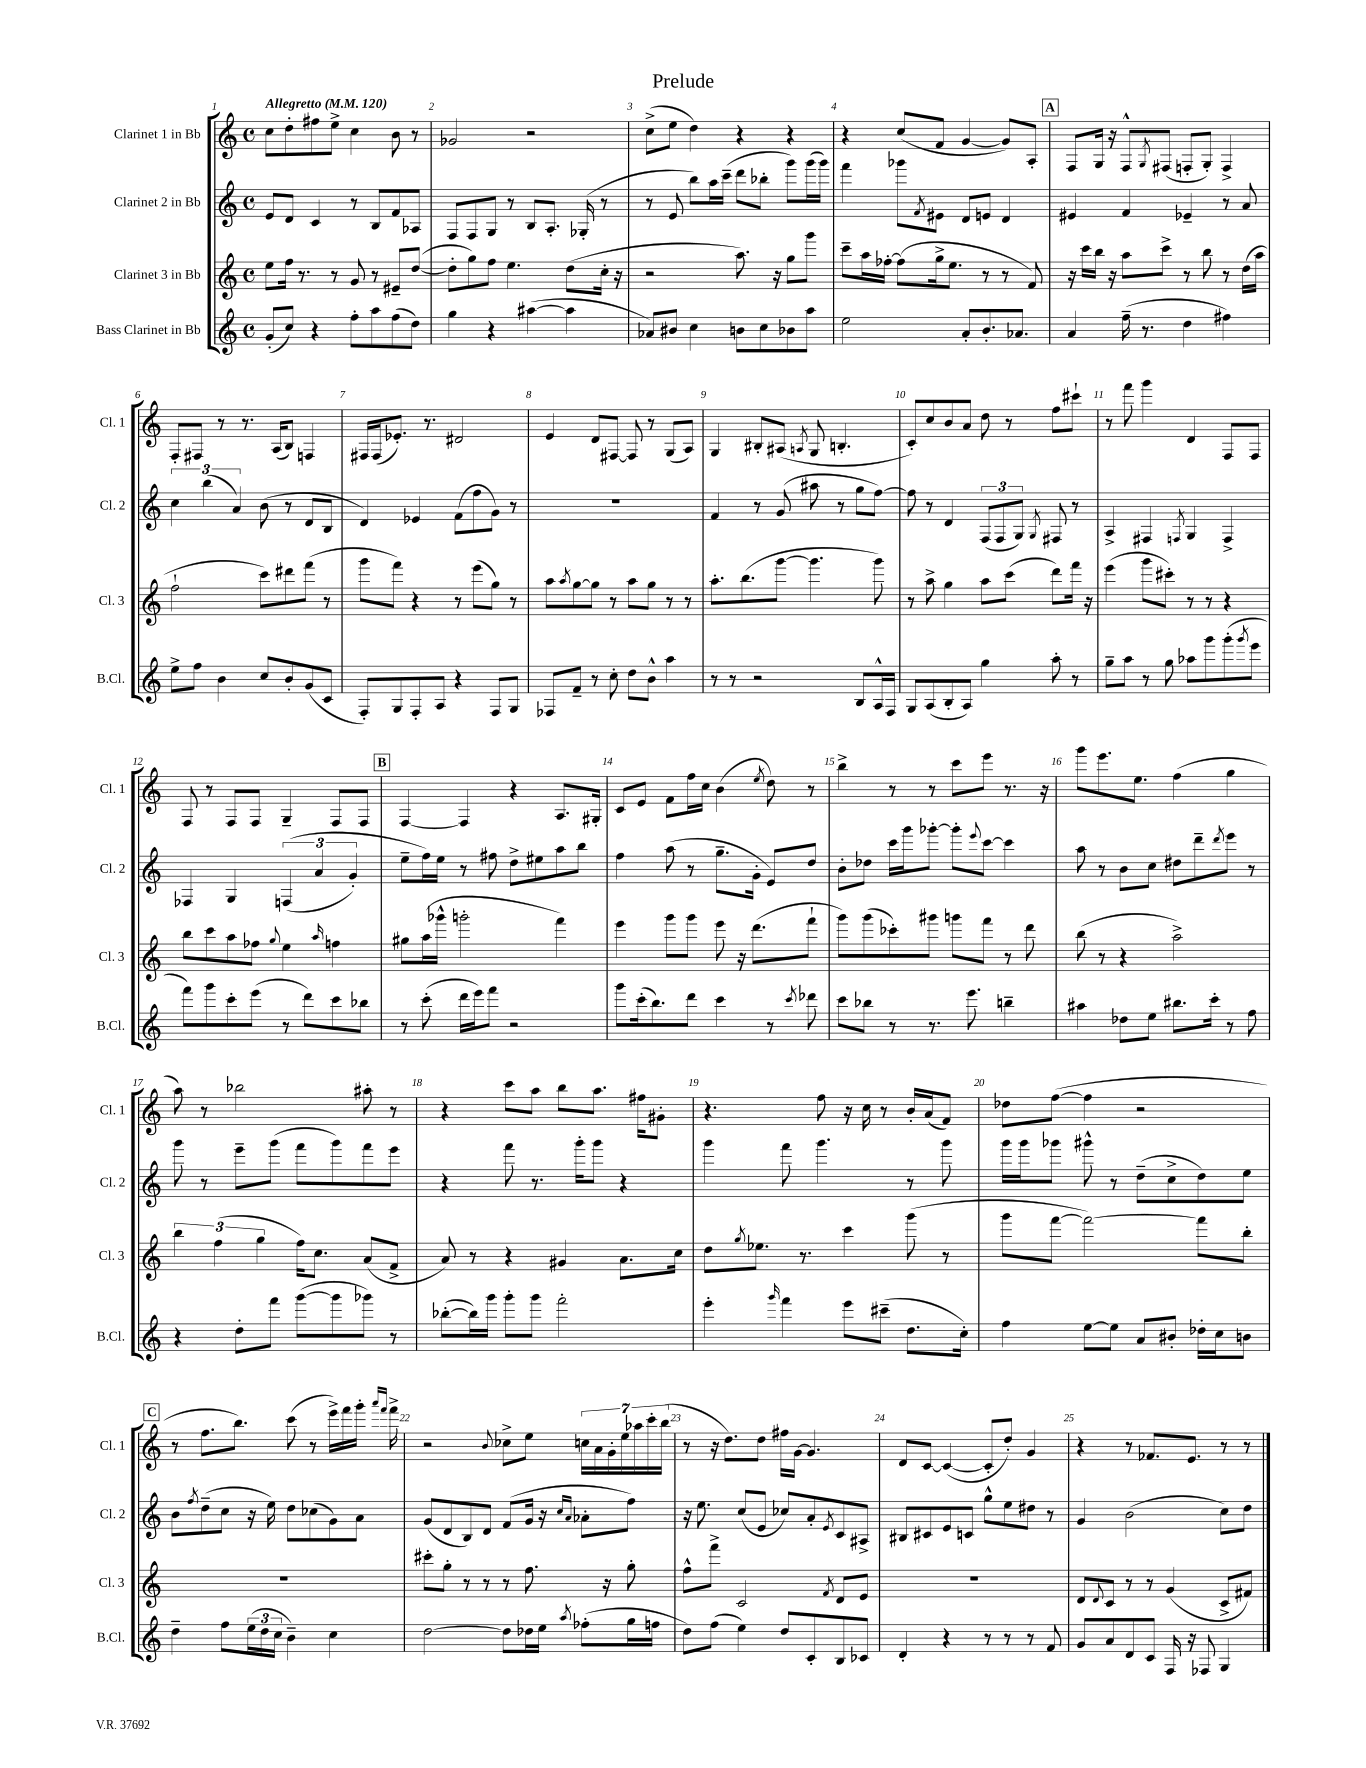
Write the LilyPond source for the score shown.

\header { title = "Prelude" }
<<
\new StaffGroup <<
\new Staff = "s0" \with { instrumentName = "Clarinet 1 in Bb" shortInstrumentName = "Cl. 1" } {
    \clef treble \key c \major \defaultTimeSignature \time 4/4 \tempo "Allegretto" 4 = 120
    c''8 d''8-. fis''8 e''8-> c''4 b'8 r8 |
    ges'2 r2 |
    c''8->( e''8 d''4) r4 r4 |
    r4 c''8( f'8 g'4~ g'8) a8-. |
    \mark \markup { \box "A" } f8 g16 r16 f8-^ \acciaccatura { g8 } fis8( f8-. g8-.) f4-> |
    f8-. fis8 r8 r8. a16( b8) f4 |
    fis16 fis16( ees'8.-.) r8. dis'2 |
    e'4 d'8 fis8~ fis8 r8 g8( a8) |
    g4 bis8-. ais8( \acciaccatura { a8 } g8 b4.-. |
    c'8-.) c''8 b'8 a'8 d''8 r8 f''8 cis'''8-! |
    r8 f'''8 g'''4 d'4 f8 f8 |
    f8 r8 f8 f8 g4-- f8 f8 |
    \mark \markup { \box "B" } f4~ f4 r4 a8. gis16-. |
    c'8 e'8 f'8 f''16 c''16 b'4( \acciaccatura { e''8 } d''8) r8 |
    b''4-> r8 r8 c'''8 e'''8 r8. r16 |
    g'''8 e'''8. e''8. f''4( g''4 |
    a''8) r8 bes''2 ais''8-. r8 |
    r4 c'''8 a''8 b''8 a''8. fis''16 gis'8-. |
    r4. f''8 r16 c''16 r8 b'16-. a'16( f'8) |
    des''8 f''8~( f''4 r2 |
    \mark \markup { \box "C" } r8 f''8. b''8.) c'''8( r8 e'''16->) f'''16 g'''16-. \grace { a'''16 f'''16 } f'''16-> |
    r2 \appoggiatura { b'8 } ces''8-> e''8 \tuplet 7/4 { c''16 a'16 g'16-. e''16 aes''16 c'''16-. b''16( } |
    r8 r16 d''8.) d''8 fis''16 g'16~ g'4. |
    d'8 c'8~ c'4~( c'8-. d''8-.) g'4 |
    r4 r8 fes'8. e'8. r8 r8 \bar "|." |
}
\new Staff = "s1" \with { instrumentName = "Clarinet 2 in Bb" shortInstrumentName = "Cl. 2" } {
    \clef treble \key c \major \defaultTimeSignature \time 4/4
    e'8 d'8 c'4 r8 b8 f'8 aes8 |
    f8 f8 g8 r8 b8 a8.-. ges16-.( r8 |
    r8 e'8 b''8) a''16 c'''16--( d'''8 bes''8-. g'''8) g'''16( g'''16) |
    f'''4 ges'''8 \acciaccatura { f'8 } eis'8 d'8 e'8 d'4 |
    \mark \markup { \box "A" } eis'4 f'4 ees'4-- r8 a'8 |
    \tuplet 3/2 { c''4 b''4( a'4) } b'8( r8 d'8 b8 |
    d'4) ees'4 f'8( f''8 g'8) r8 |
    R1 |
    f'4 r8 g'8( ais''8 r8 g''8 f''8~) |
    f''8 r8 d'4 \tuplet 3/2 { f8( f8 g8) } \acciaccatura { g8 } fis8 r8 |
    a4-> fis4 \acciaccatura { f8 } g4 f4-> |
    fes4 g4 \tuplet 3/2 { f4(\( a'4 g'4-.) } |
    \mark \markup { \box "B" } e''8-- f''16\) e''16 r8 fis''8 d''8-> eis''8 a''8 b''8 |
    f''4 a''8( r8 g''8.-- g'16-. e'8) d''8 |
    b'8-. des''8 c'''16 g'''16 ges'''8~-. ges'''8-. \appoggiatura { e'''8 } c'''8~ c'''4 |
    a''8 r8 b'8 c''8 dis''8 d'''8-- \acciaccatura { d'''8 } e'''8 r8 |
    g'''8 r8 e'''8-- g'''8( f'''8 g'''8) f'''8 e'''8 |
    r4 f'''8 r8. g'''16-. g'''8 r4 |
    g'''4 f'''8 g'''4. r8 g'''8 |
    g'''16 g'''16 ges'''8 gis'''8-^ r8 d''8--( c''8-> d''8) e''8 |
    \mark \markup { \box "C" } b'8 \acciaccatura { f''8 } d''8--( c''8 r16 e''16) d''8 ces''8( g'8) a'8 |
    g'8( d'8 b8) d'8 f'8( g'16 r16 \grace { c''16 a'16 } aes'8-. f''8) |
    r16 e''8. c''8( e'8 ces''8) a'8-. \acciaccatura { e'8 } c'8 ais8-> |
    bis8 cis'8 e'8 c'8 g''8-^ e''8 dis''8 r8 |
    g'4 b'2( c''8) d''8 \bar "|." |
}
\new Staff = "s2" \with { instrumentName = "Clarinet 3 in Bb" shortInstrumentName = "Cl. 3" } {
    \clef treble \key c \major \defaultTimeSignature \time 4/4
    e''8 f''16 r8. r8 g'8 r8 eis'8-- d''8~( |
    d''8-. g''8) f''8 e''4. d''8( c''16-. r16 |
    r2 a''8.) r16 g''8 g'''8 |
    c'''8-- a''16 fes''16~-. fes''8( g''16-> e''8. r8 r8 f'8) |
    \mark \markup { \box "A" } r16 c'''16 b''16 r16 a''8 c'''8-> r8 b''8 r8 d''16( a''16 |
    f''2-! c'''8) dis'''8 f'''8( r8 |
    g'''8 f'''8) r4 r8 e'''8( g''8) r8 |
    a''8 \acciaccatura { a''8 } g''8~ g''8 r8 a''8 g''8 r8 r8 |
    a''8.-. b''8.( g'''8~ g'''4. g'''8) |
    r8 a''8-> g''4 a''8 c'''8( d'''8) f'''16 r16 |
    e'''4( g'''8 cis'''8-.) r8 r8 r4 |
    b''8 c'''8 a''8 fes''8 \appoggiatura { g''8 } e''4 \grace { a''16 } f''4 |
    \mark \markup { \box "B" } gis''8 a''16( ges'''16-^ g'''2-. f'''4) |
    e'''4 g'''8 g'''8 e'''8 r16 d'''8.( f'''8-! |
    g'''8) g'''8( ces'''8-.) gis'''8 g'''8 f'''8 r8 d'''8 |
    b''8( r8 r4 a''2->) |
    \tuplet 3/2 { b''4 f''4( g''4 } f''16) c''8. a'8( f'8-> |
    a'8) r8 r4 gis'4 a'8. c''16 |
    d''8 \acciaccatura { g''8 } ees''8. r8. c'''4 g'''8( r8 |
    g'''8 f'''8~ f'''2~) f'''8 b''8-. |
    \mark \markup { \box "C" } R1 |
    cis'''8-. g''8-. r8 r8 r8 f''8. r16 g''8-. |
    f''8-^ f'''8-> c'2 \acciaccatura { f'8 } d'8 e'8 |
    R1 |
    d'8 \appoggiatura { d'8 } c'8 r8 r8 g'4( c'8-> fis'8) \bar "|." |
}
\new Staff = "s3" \with { instrumentName = "Bass Clarinet in Bb" shortInstrumentName = "B.Cl." } {
    \clef treble \key c \major \defaultTimeSignature \time 4/4
    g'8-.( c''8) r4 f''8-. a''8 f''8( d''8) |
    g''4 r4 ais''4~( ais''4 |
    aes'8) bis'8 c''4 b'8 c''8 bes'8 a''8 |
    e''2 a'8-. b'8.-. aes'8. |
    \mark \markup { \box "A" } a'4 f''16--( r8. d''4 fis''4) |
    e''8-> f''8 b'4 c''8 b'8-. g'8( c'8 |
    f8-.) g8 f8-. a8 r4 f8 g8 |
    fes8 f'8-- r8 c''8-. d''8 b'8-^ a''4 |
    r8 r8 r2 b8 a16-^ f16 |
    g8 a8( b8-. a8) g''4 a''8-. r8 |
    g''8-- a''8 r8 g''8 aes''8 g'''8 g'''8-.( \acciaccatura { g'''8 } e'''8 |
    f'''8) g'''8 c'''8-. e'''8( r8 d'''8) c'''8 bes''8 |
    \mark \markup { \box "B" } r8 c'''8-.( d'''16 e'''16) f'''8 r2 |
    g'''8 c'''16-.( b''8.) d'''8 c'''4 r8 \acciaccatura { c'''8 } des'''8 |
    c'''8 bes''8 r8 r8. e'''8. b''4-- |
    ais''4 des''8 e''8 bis''8. c'''16-. r8 f''8 |
    r4 d''8-. f'''8 g'''8~( g'''8 ges'''8) r8 |
    bes''8~-.( bes''16) g'''16 g'''8-. g'''8 f'''2-. |
    e'''4-. \grace { g'''16 } f'''4 e'''8 cis'''8--( d''8. c''16-.) |
    f''4 e''8~ e''8 a'8 bis'8-. des''16-. c''16 b'8 |
    \mark \markup { \box "C" } d''4-- f''8 \tuplet 3/2 { e''16( d''16 c''16 } b'4--) c''4 |
    d''2~ d''8 des''16 e''16 \acciaccatura { a''8 } fes''8-.( g''16 f''16 |
    d''8) f''8( e''4) d''8 c'8-. b8 ces'8 |
    d'4-. r4 r8 r8 r8 f'8 |
    g'8 a'8 d'8 c'8 f16 r16 fes8 g4 \bar "|." |
}
>>
>>
\layout { \context { \Score \override BarNumber.break-visibility = ##(#f #t #t) barNumberVisibility = #all-bar-numbers-visible } }
